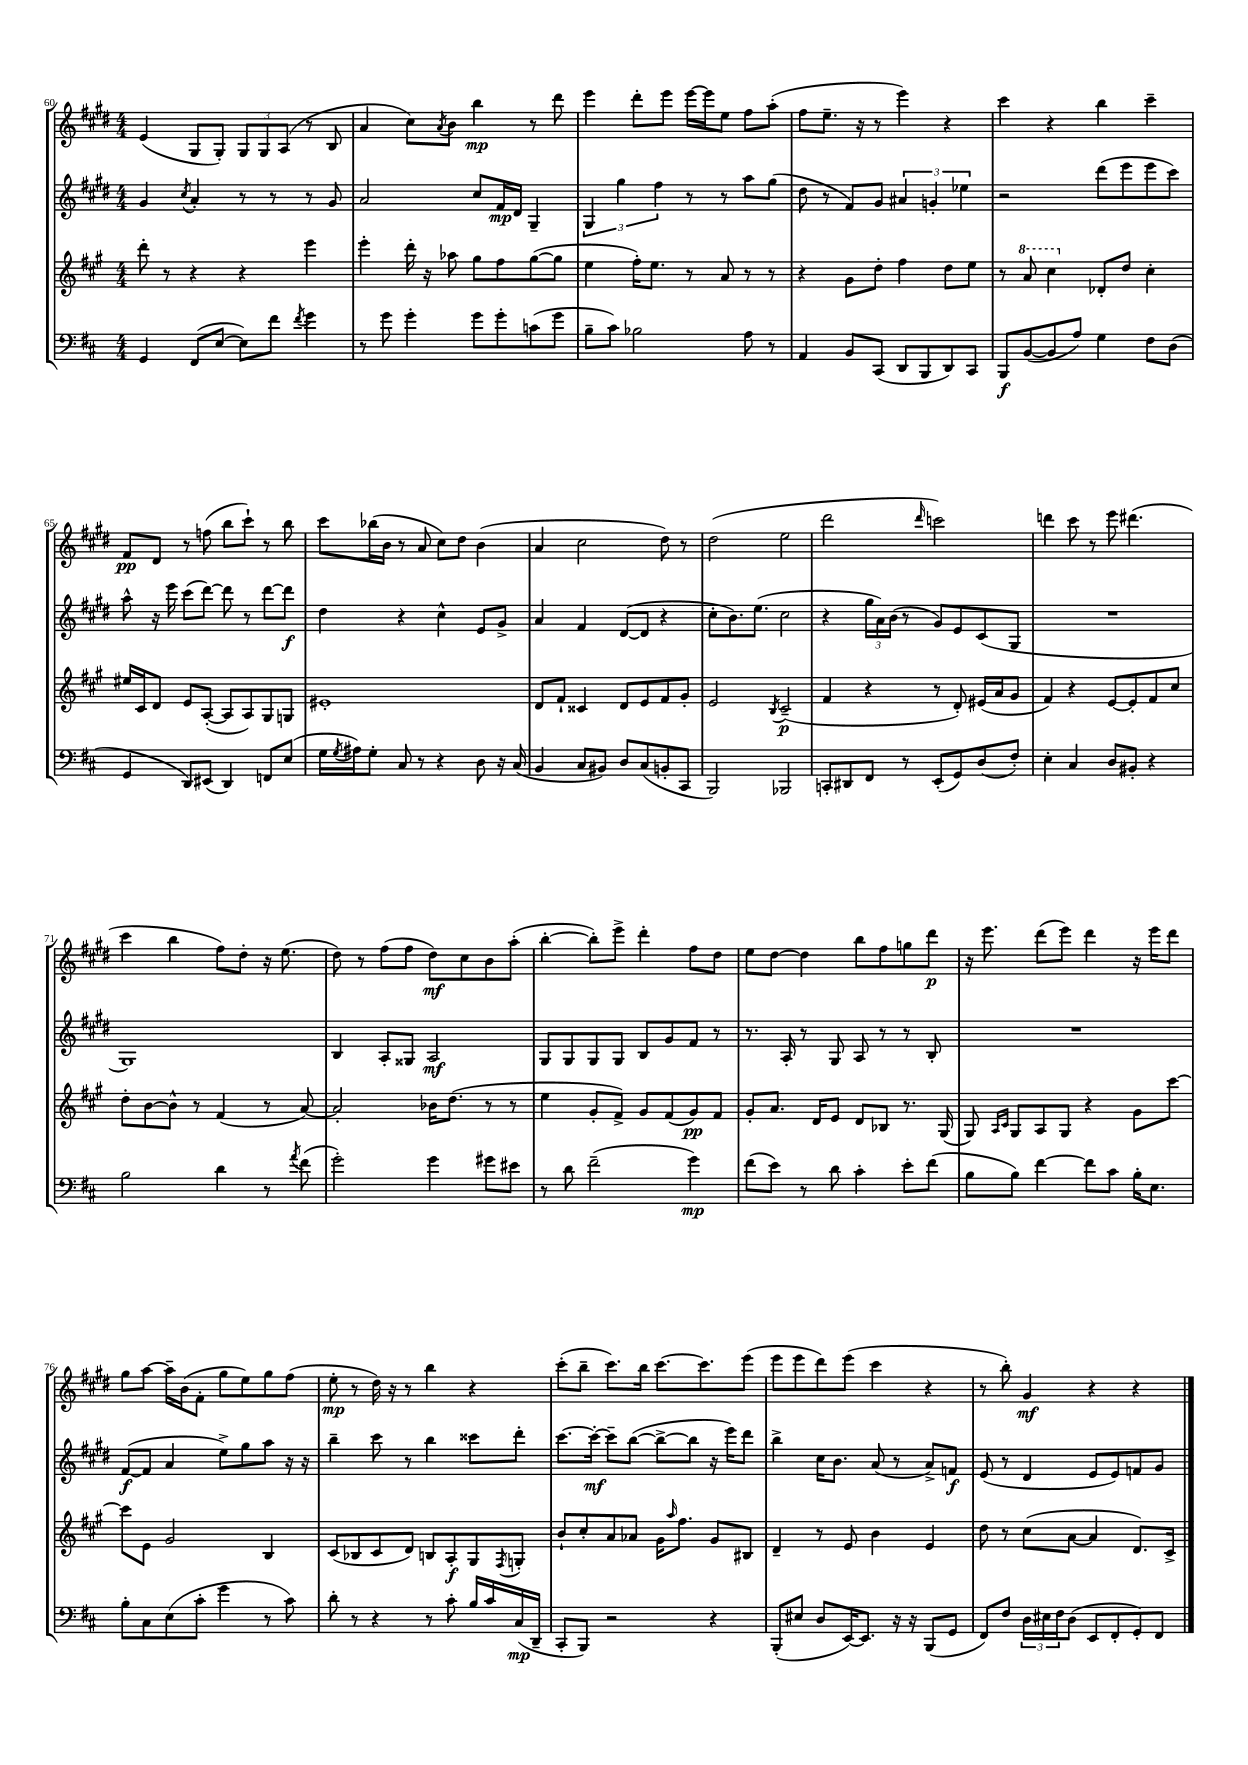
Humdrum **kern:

**kern	**kern	**kern	**kern
*staff4	*staff3	*staff2	*staff1
*clefF4	*clefG2	*clefG2	*clefG2
*k[f#c#]	*k[f#c#g#]	*k[f#c#g#d#]	*k[f#c#g#d#]
*M4/4	*M4/4	*M4/4	*M4/4
4GG/	8ddd'\	4g#/	(4e/
.	8r	.	.
.	.	8qcc#/	.
(8FF#/L	4r	4a'/	8G#/L
[8E/J	.	.	8G#'/J)
8E\]L)	4r	8r	12G#/L
.	.	.	12G#/
8f#\J	.	8r	.
.	.	.	(12A/J
8qf#/	.	.	.
4g\	4eee\	8r	8r
.	.	8g#/	8B/
=	=	=	=
8r	4eee'\	2a/	4a/
8g\	.	.	.
4g'\	16ddd'\	.	8cc#\L)
.	16r	.	.
.	.	.	8qa/
.	8aa-\	.	8b\J
8g\L	8gg#\L	8cc#/L	4bb\
8g'\	8ff#\	16f#/L	.
.	.	16d#/JJ	.
(8c\	([8gg#\	4G#~/	8r
8g\J	8gg#\]J	.	8ddd#\
=	=	=	=
8B~\L	4ee\	6G#/	4eee\
8c#\J)	.	.	.
.	.	6gg#\	.
2B-\	16ff#'\LK)	.	8ddd#'\L
.	8.ee\J	.	.
.	.	6ff#\	.
.	.	.	8eee\J
.	8r	8r	[16eee\LL
.	.	.	16eee\]J
.	8a/	8r	8ee\J
8A\	8r	8aa\L	8ff#\L
8r	8r	(8gg#\J	(8aa'\J
=	=	=	=
4AA/	4r	8dd#\	8ff#\L
.	.	8r	8.ee~\J
8BB/L	8g#\L	8f#/L)	.
.	.	.	16r
(8CC#/J	8dd'\J	8g#/J	8r
8DD/L	4ff#\	6a#/	4eee\)
8BBB/	.	.	.
.	.	6g'/	.
8DD/)	8dd\L	.	4r
.	.	6ee-\	.
8CC#/J	8ee\J	.	.
=	=	=	=
8BBB/L	8r	2r	4ccc#\
([8BB/	8aa/	.	.
8BB/]	4ccc#\	.	4r
8A/J)	.	.	.
4G\	8d-'/L	(8ddd#\L	4bb\
.	8dd/J	8eee\	.
8F#\L	4cc#'\	8eee\	4ccc#~\
(8D\J	.	8ccc#\J)	.
=	=	=	=
4GG/	16ee#/LL	8aa^^\	8f#/L
.	16c#/J	.	.
.	8d/J	16r	8d#/J
.	.	16eee\	.
8DD/L)	8e/L	(8ccc#\L	8r
(8EE#/J	([8A'/J	[8ddd#\J)	(8ff\
4DD/)	8A/]L	8ddd#\]	8bb\L
.	8A/)	8r	8ccc#`\J)
8FF/L	8G#/	[8ddd#\L	8r
(8E/J	8G/J	8ddd#\]J	8bb\
=	=	=	=
16G\LL	1e#'	4dd#\	8ccc#\L
8qG/	.	.	.
16A#\J)	.	.	.
8G'\J	.	.	(16bb-\L
.	.	.	16b\JJ
8C#/	.	4r	8r
8r	.	.	8a/
4r	.	4cc#^^\	8cc#\L)
.	.	.	8dd#\J
8D\	.	8e/L	(4b\
16r	.	8g#^/J	.
(16C#/	.	.	.
=	=	=	=
4BB/	8d/L	4a/	4a/
.	8f#`/J	.	.
8C#/L	4c##/	4f#/	2cc#\
8BB#/J)	.	.	.
8D/L	8d/L	([8d#/L	.
(8C#/	8e/	8d#/]J	.
8BB'/	8f#/	4r	8dd#\)
8CC#/J	8g#'/J	.	8r
=	=	=	=
2BBB/)	2e/	8cc#'\L	(2dd#\
.	.	8.b\)	.
.	.	(8.ee\J	.
.	8qB/	.	.
2BBB-/	(2c#~/	2cc#\	2ee\
=	=	=	=
8CC'/L	4f#/	4r	2ddd#\
8DD#/	.	.	.
8FF#/J	4r	24gg#\LL	.
.	.	24a\)	.
.	.	(24b\JJ	.
8r	.	8r	.
.	.	.	16qqddd#/
(8EE'/L	8r	8g#/L)	2ccc\)
8GG/)	8d'/)	8e/	.
(8D/	(16e#/LL	(8c#/	.
.	16a/J	.	.
8F#'/J)	8g#/J	8G#/J	.
=	=	=	=
4E'\	4f#/)	1r	4ddd\
4C#/	4r	.	8ccc#\
.	.	.	8r
8D/L	[8e/L	.	8eee\
8BB#'/J	8e'/]	.	(4.ddd#\
4r	8f#/	.	.
.	8cc#/J	.	.
=	=	=	=
2B\	8dd'\L	1G#)	4ccc#\
.	[8b\	.	.
.	8b^^\]J	.	4bb\
.	8r	.	.
4d\	(4f#/	.	8ff#\L)
.	.	.	8dd#'\J
8r	8r	.	16r
.	.	.	(8.ee\
8qa/	.	.	.
(8f#\	[8a/)	.	.
=	=	=	=
2g'\)	2a'/]	4B/	8dd#\)
.	.	.	8r
.	.	8A'/L	(8ff#\L
.	.	8G##/J	8ff#\J
4g\	16b-\LK	2A/	8dd#\L)
.	(8.dd\J	.	.
.	.	.	8cc#\
8g#\L	8r	.	8b\
8e#\J	8r	.	(8aa'\J
=	=	=	=
8r	4ee\	8G#/L	[4bb'\
8d\	.	8G#/	.
(2f#~\	8g#'/L	8G#/	8bb'\]L)
.	8f#^/J)	8G#/J	8eee^\J
.	8g#/L	8B/L	4ddd#'\
.	(8f#/	8g#/	.
4g\)	8g#/)	8f#/J	8ff#\L
.	8f#/J	8r	8dd#\J
=	=	=	=
(8f#\L	8g#'/L	8.r	8ee\L
8e\J)	8.a/J	.	[8dd#\J
.	.	16A'/	.
8r	.	8r	4dd#\]
.	16d/LK	.	.
8d\	8e/J	8G#/	.
4c#'\	8d/L	8A/	8bb\L
.	8B-/J	8r	8ff#\
8e'\L	8.r	8r	8gg\
(8f#\J	.	8B'/	8ddd#\J
.	(16G#/	.	.
=	=	=	=
8B\L	8G#/)	1r	16r
.	.	.	8.eee\
.	16qqA/LL	.	.
.	16qqc#/JJ	.	.
8B\J)	8G#/L	.	.
[4f#\	8A/	.	(8ddd#\L
.	8G#/J	.	8eee\J)
8f#\]L	4r	.	4ddd#\
8c#\J	.	.	.
16B'\LK	8g#\L	.	16r
8.E\J	.	.	16eee\LK
.	[8ccc#\J	.	8ddd#\J
=	=	=	=
8B'\L	8ccc#\]L	([8f#/L	8gg#\L
8C#\	8e\J	8f#/]J	[8aa\J
(8E\	2g#/	4a/	16aa~\]LL
.	.	.	(16b\J
8c#'\J	.	.	8f#'\J
4g\	.	8ee^\L)	8gg#\L
.	.	8gg#\	8ee\)
8r	4B/	8aa\J	8gg#\
8c#\)	.	16r	(8ff#\J
.	.	16r	.
=	=	=	=
8d'\	(8c#/L	4bb~\	8ee'\
8r	8B-/	.	8r
4r	8c#/	8ccc#\	16dd#\)
.	.	.	16r
.	8d/J)	8r	8r
8r	8B/L	4bb\	4bb\
8c#'\	8A'/	.	.
16B/LL	8G#/	8ccc##\L	4r
16c#/	.	.	.
.	8qF#/	.	.
(16C#/	8G'/J	8ddd#'\J	.
16DD~/JJ	.	.	.
=	=	=	=
8CC#'/L	8b`/L	[8.ccc#\L	(8ccc#'\L
8BBB/J)	8cc#'/	.	8bb~\J
.	.	16ccc#'\_Jk	.
2r	8a/	8ccc#~\]L	8.ccc#\L)
.	8a-/J	([8bb\J	.
.	.	.	16bb\Jk
.	16g#\LK	8bb^\_L	[8.ccc#\L
.	16qqaa/	.	.
.	8.ff#\J	.	.
.	.	8bb\]J	.
.	.	.	8.ccc#\]
4r	8g#/L	16r	.
.	.	16eee\LK)	.
.	8B#/J	8ddd#\J	(8eee\J
=	=	=	=
(8BBB'/L	4d~/	4bb^\	8eee\L
8E#/J	.	.	8eee\
8D/L	8r	16cc#\LK	8ddd#\)
.	.	8.b\J	.
[16EE/K)	8e/	.	(8eee\J
8.EE/]J	.	.	.
.	4b\	(8a/	4ccc#\
16r	.	8r	.
16r	.	.	.
(8BBB/L	4e/	8a^/L)	4r
8GG/J	.	8f/J	.
=	=	=	=
8FF#/L)	8dd\	(8e/	8r
8F#/J	8r	8r	8bb'\)
24D\LL	(8cc#\L	4d#/	4g#/
24E#\	.	.	.
24F#\J	.	.	.
(8D\J	[8a\J	.	.
8EE/L	4a/]	8e/L	4r
8FF#'/	.	8e/)	.
8GG'/)	8.d/L)	8f/	4r
8FF#/J	.	8g#/J	.
.	16c#^/Jk	.	.
==	==	==	==
*-	*-	*-	*-
